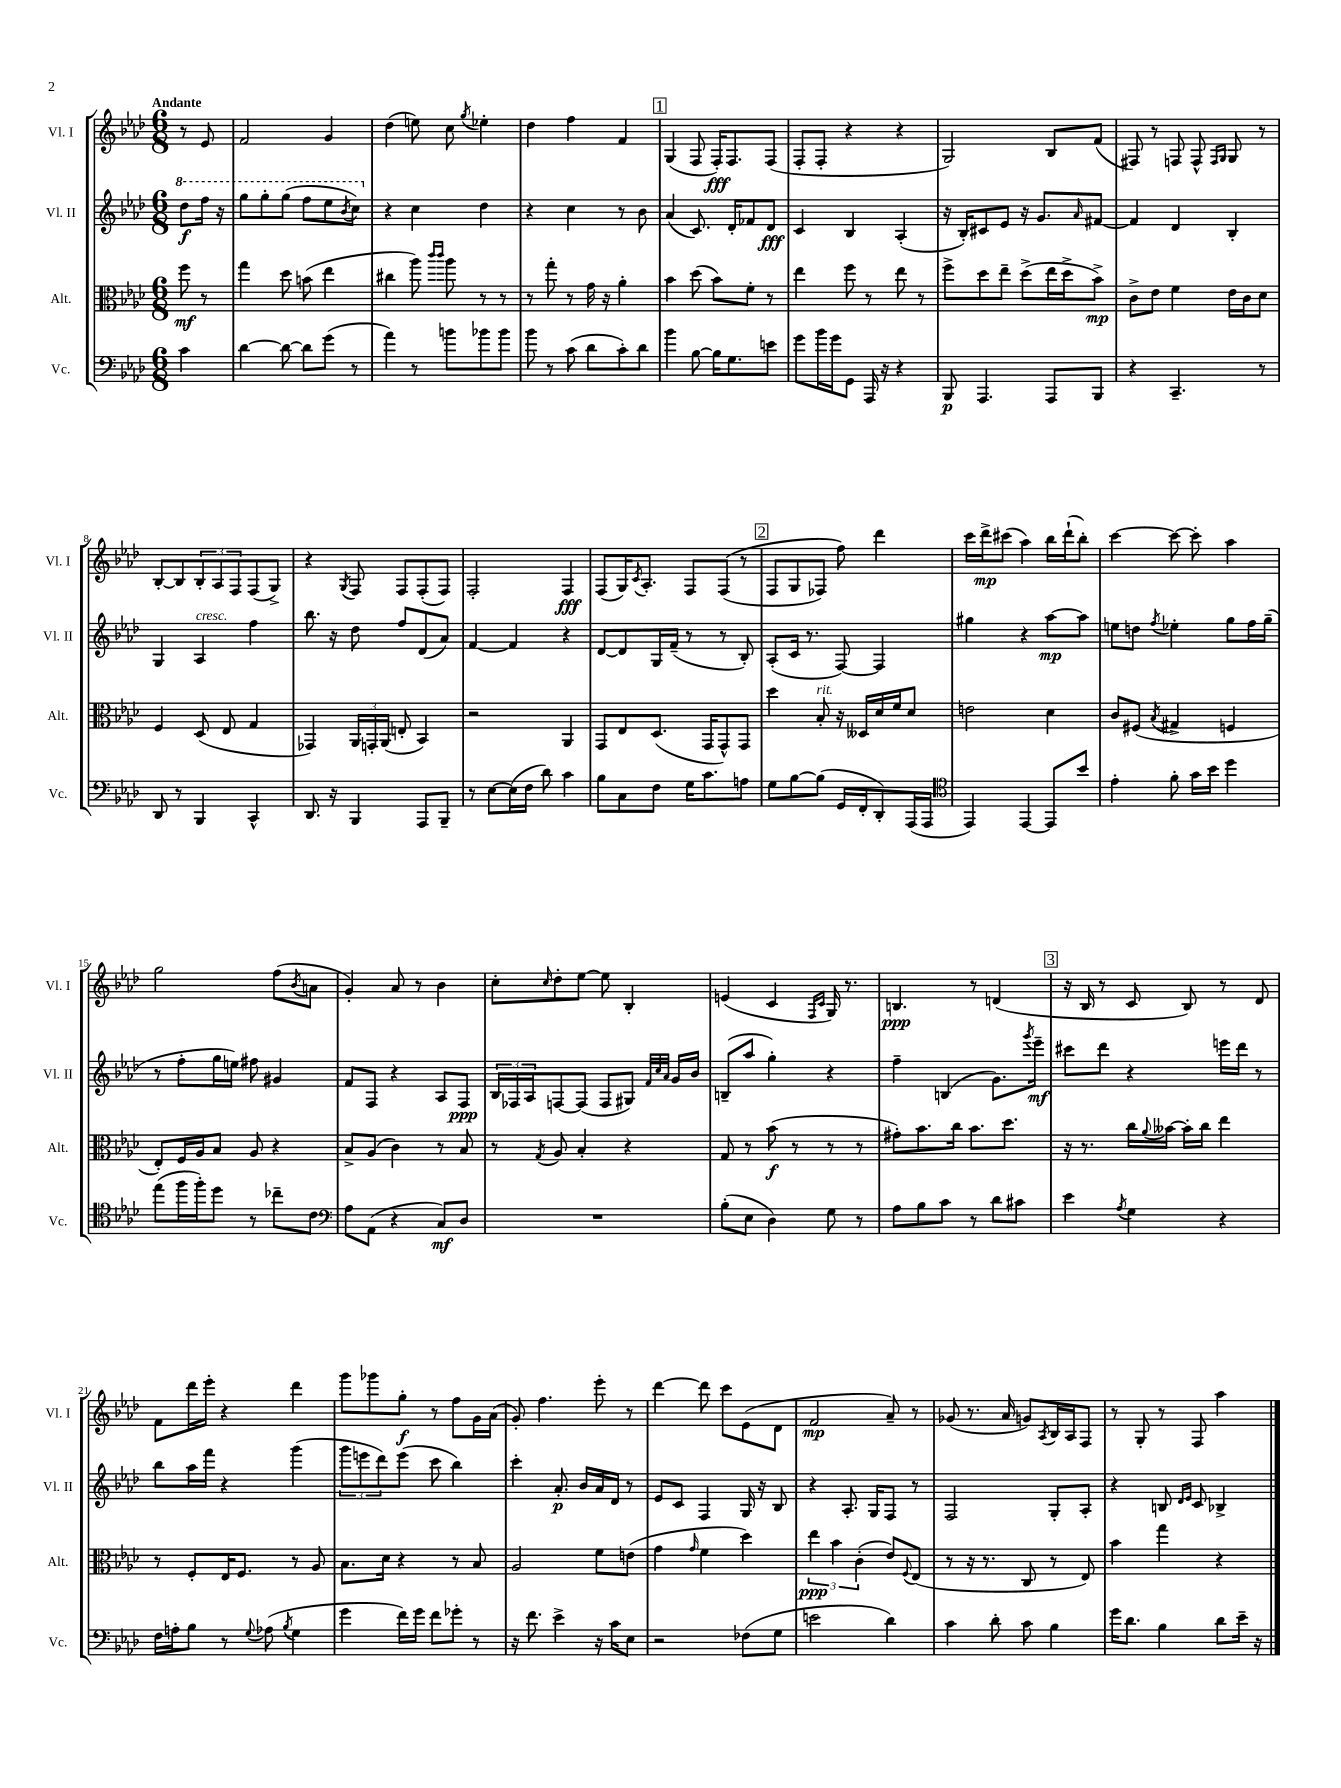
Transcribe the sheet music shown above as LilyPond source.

<<
\new StaffGroup <<
\new Staff = "s0" \with { instrumentName = "Vl. I" shortInstrumentName = "Vl. I" } {
    \clef treble \key aes \major \numericTimeSignature \time 6/8 \partial 4 \tempo "Andante"
    r8 ees'8 |
    f'2 g'4 |
    des''4( e''8) c''8 \acciaccatura { g''8 } ees''4-. |
    des''4 f''4 f'4 |
    \mark \markup { \box "1" } g4( f8 f16-.\fff) f8. f8( |
    f8-. f8-. r4 r4 |
    g2) bes8 f'8( |
    fis8) r8 f8 f8-^ \grace { f16 g16 } g8 r8 |
    bes8~-. bes8 \tuplet 3/2 { bes8-. aes8 f8 } f8( g8->) |
    r4 \acciaccatura { g8 } f8 f8 f8-.( f8) |
    f2-. f4\fff |
    f8( g16) \acciaccatura { c'8 } aes8.-. f8 f8(\( r8 |
    \mark \markup { \box "2" } f8 g8 fes8) f''8\) des'''4 |
    c'''16 des'''16->\mp cis'''8( aes''4) bes''16 des'''16-!( bes''8-.) |
    c'''4~ c'''8~ c'''8-. aes''4 |
    g''2 f''8( \acciaccatura { bes'8 } a'8 |
    g'4-.) aes'8 r8 bes'4 |
    c''8-. \grace { c''16 } des''8-. ees''8~ ees''8 bes4-. |
    e'4( c'4 \grace { f16 c'16 } g16) r8. |
    b4.\ppp r8 d'4( |
    \mark \markup { \box "3" } r16 bes16 r8 c'8 bes8) r8 des'8 |
    f'8 des'''16 ees'''16-. r4 des'''4 |
    g'''8 ges'''8 g''8-.\f r8 f''8 g'16 aes'16( |
    g'8-.) f''4. ees'''8-. r8 |
    des'''4~ des'''8 c'''8 ees'8( des'8 |
    f'2\mp aes'8--) r8 |
    ges'8( r8. aes'16 g'8) \acciaccatura { aes8 } bes16 aes16 f8 |
    r8 g8-. r8 f8 aes''4 \bar "|." |
}
\new Staff = "s1" \with { instrumentName = "Vl. II" shortInstrumentName = "Vl. II" } {
    \clef treble \key aes \major \numericTimeSignature \time 6/8 \partial 4
    \ottava #1 des'''8\f f'''16 r16 |
    g'''8 g'''8-. g'''8( f'''8 ees'''8 \acciaccatura { bes''8 } c'''8) \ottava #0 |
    r4 c''4 des''4 |
    r4 c''4 r8 bes'8 |
    \mark \markup { \box "1" } aes'4( c'8.) des'16-. fes'8 des'8\fff |
    c'4 bes4 aes4-.( |
    r16 bes16-.) cis'8 ees'8 r16 g'8. \grace { aes'16 } fis'8~ |
    fis'4 des'4 bes4-. |
    g4 aes4^\markup { \italic "cresc." } f''4 |
    bes''8. r16 des''8 f''8 des'8( aes'8) |
    f'4~ f'4 r4 |
    des'8~ des'8 g16 f'16--( r8 r8 bes8-.) |
    \mark \markup { \box "2" } aes8-.( c'16 r8. f8~) f4 |
    gis''4 r4 aes''8~\mp aes''8 |
    e''8 d''8 \acciaccatura { f''8 } ees''4-. g''8 f''16 g''16--( |
    r8 f''8-. g''16 e''16) fis''8 gis'4 |
    f'8 f8 r4 aes8 f8\ppp |
    \tuplet 3/2 { bes16 fes16 aes16 } f8~ f8( f8 gis8) \grace { f'32 c''32 aes'32 } g'16 bes'16 |
    b8--( aes''8 g''4-.) r4 |
    f''4-- b4( g'8.) \acciaccatura { g'''8 } ees'''16--\mf |
    \mark \markup { \box "3" } cis'''8 des'''8 r4 e'''16 des'''16 r8 |
    bes''8 aes''16 f'''16 r4 g'''4( |
    \tuplet 3/2 { g'''8 e'''8 des'''8) } e'''8( c'''8 bes''4) |
    c'''4-. aes'8.-.\p bes'16 aes'16 des'16 r8 |
    ees'8 c'8 f4 g16 r16 bes8 |
    r4 aes8.-. g16 f8 r8 |
    f2 g8-. aes8-. |
    r4 b8 \grace { des'16 ees'16 } c'8 bes4-> \bar "|." |
}
\new Staff = "s2" \with { instrumentName = "Alt." shortInstrumentName = "Alt." } {
    \clef alto \key aes \major \numericTimeSignature \time 6/8 \partial 4
    f''8\mf r8 |
    g''4 des''8 b'8( ees''4 |
    cis''4 aes''8) \grace { c'''16 c'''16 } aes''8 r8 r8 |
    r8 g''8-. r8 g'16 r16 aes'4-. |
    \mark \markup { \box "1" } bes'4 des''8( bes'8) f'8-. r8 |
    ees''4 f''8 r8 ees''8 r8 |
    f''8-> des''8 ees''8-- des''8->( ees''16 des''16-> bes'8->\mp) |
    c'8-> ees'8 f'4 ees'16 c'16 des'8 |
    f4 des8( ees8 g4 |
    ges,4) \tuplet 3/2 { aes,16 g,16-. aes,16( } e8-. bes,4) |
    r2 aes,4 |
    g,8 ees8 des8.( g,16 g,8-^) g,8 |
    \mark \markup { \box "2" } des''4 bes8-.^\markup { \italic "rit." } r16 deses16 des'16 f'16 des'8 |
    e'2 des'4 |
    c'8 fis8( \acciaccatura { bes8 } gis4-> f4 |
    ees8-.) f16 aes16 bes8 aes8 r4 |
    bes8-> aes8( c'4) r8 bes8 |
    r8 \acciaccatura { g8 } aes8 bes4-. r4 |
    g8 r8 bes'8\f( r8 r8 r8 |
    gis'8-.) bes'8. c''16 bes'8. des''8. |
    \mark \markup { \box "3" } r16 r8. c''16 \appoggiatura { aes'8 } beses'16~ beses'16-. c''16 ees''4 |
    r8 f8-. ees16 f8. r8 aes8 |
    bes8. des'16 r4 r8 bes8 |
    aes2 f'8 e'8( |
    g'4 \grace { g'16 } f'4 des''4) |
    \tuplet 3/2 { ees''4\ppp bes'4 c'4-.( } ees'8) \appoggiatura { f8 } ees8( |
    r8 r16 r8. c8 r8 ees8) |
    bes'4 g''4 r4 \bar "|." |
}
\new Staff = "s3" \with { instrumentName = "Vc." shortInstrumentName = "Vc." } {
    \clef bass \key aes \major \numericTimeSignature \time 6/8 \partial 4
    c'4 |
    des'4~ des'8~ des'8 g'8( r8 |
    aes'4) r8 b'8 bes'8 bes'8 |
    bes'8 r8 c'8( des'8 c'8-.) des'8 |
    \mark \markup { \box "1" } bes'4 bes8~ bes16 g8. e'8 |
    g'8 bes'16 g'16 g,8 aes,,16 r16 r4 |
    bes,,8\p aes,,4. aes,,8 bes,,8 |
    r4 c,4.-- r8 |
    des,8 r8 bes,,4 c,4-^ |
    des,8. r16 bes,,4 aes,,8 bes,,8-- |
    r8 ees8~ ees16( f16 des'8) c'4 |
    bes8 c8 f8 g16 c'8. a8 |
    \mark \markup { \box "2" } g8 bes8~ bes8( g,16 f,16-. des,8-.) aes,,16( aes,,16 |
    \clef tenor ees,4) ees,4~ ees,8 bes'8 |
    ees'4-. f'8-. g'16 bes'16 des''4 |
    ees''8( f''16 f''16-.) des''8 r8 ces''8-- c'8 |
    \clef bass aes8 aes,8( r4 c8\mf) des8 |
    R2. |
    bes8-.( ees8 des4) g8 r8 |
    aes8 bes8 c'8 r8 des'8 cis'8 |
    \mark \markup { \box "3" } ees'4 \acciaccatura { aes8 } g4 r4 |
    f16 a16-. bes8 r8 \appoggiatura { g8 } aes8( \acciaccatura { bes8 } g4 |
    g'4 f'16) g'16 f'8 ges'8-. r8 |
    r16 f'8. ees'4-> r16 c'16 ees8 |
    r2 fes8( g8 |
    e'2 des'4) |
    c'4 des'8-. c'8 bes4 |
    g'16 des'8. bes4 des'8 ees'16-- r16 \bar "|." |
}
>>
>>
